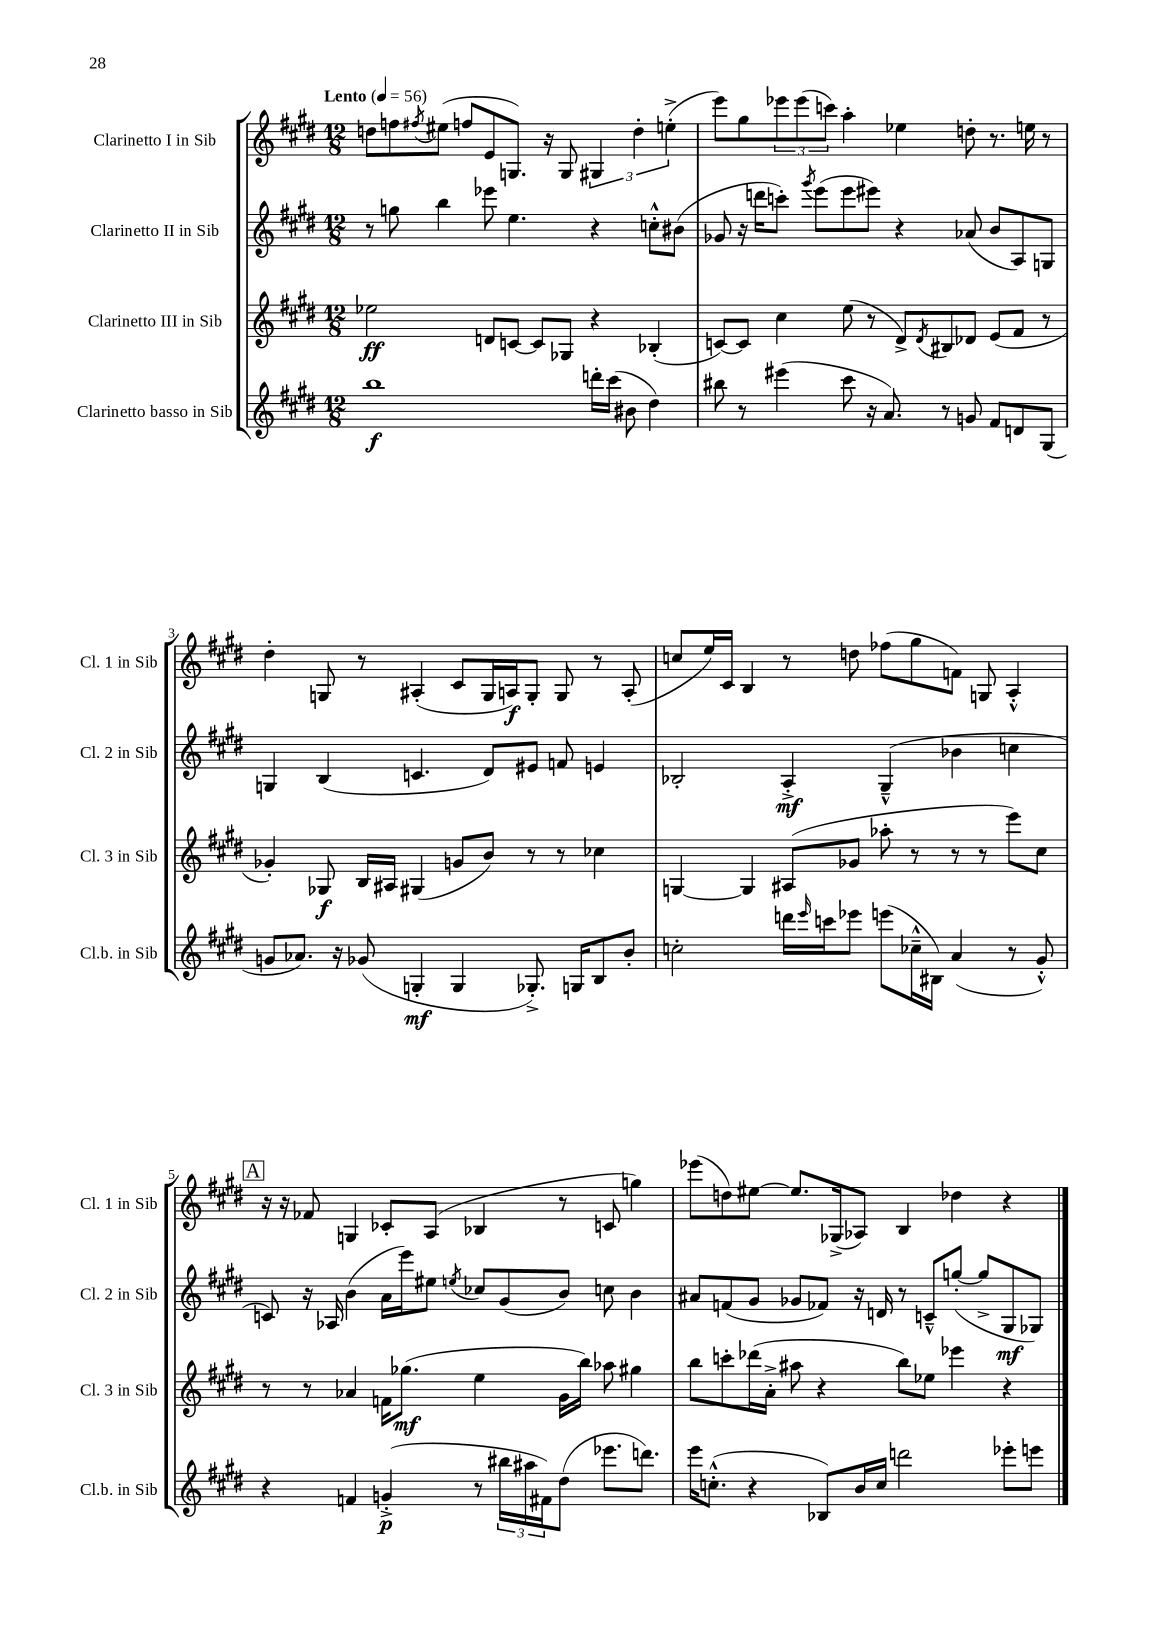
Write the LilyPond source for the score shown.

<<
\new StaffGroup <<
\new Staff = "s0" \with { instrumentName = "Clarinetto I in Sib" shortInstrumentName = "Cl. 1 in Sib" } {
    \clef treble \key e \major \numericTimeSignature \time 12/8 \tempo "Lento" 4 = 56
    d''8 f''8 \acciaccatura { fis''8 } eis''8( f''8 e'8 g8.) r16 g8 \tuplet 3/2 { gis4 d''4-. e''4-.->( } |
    e'''8) gis''8 \tuplet 3/2 { ees'''8 ees'''8( c'''8) } a''4-. ees''4 d''8-. r8. e''16 r8 |
    dis''4-. g8 r8 ais4-.( cis'8 g16 a16\f) g8-. g8 r8 a8-.( |
    c''8 e''16) cis'16 b4 r8 d''8 fes''8( gis''8 f'8) g8 a4-.-^ |
    \mark \markup { \box "A" } r16 r16 fes'8 g4 ces'8-. a8( bes4 r8 c'8 g''4) |
    ees'''8( d''8) eis''8~ eis''8. ges16->( aes8) b4 des''4 r4 \bar "|." |
}
\new Staff = "s1" \with { instrumentName = "Clarinetto II in Sib" shortInstrumentName = "Cl. 2 in Sib" } {
    \clef treble \key e \major \numericTimeSignature \time 12/8
    r8 g''8 b''4 ees'''8 e''4. r4 c''8-.-^ bis'8( |
    ges'8 r16 d'''16 c'''8-.) \acciaccatura { gis'''8 } e'''8( e'''8 eis'''8) r4 aes'8( b'8 a8) g8 |
    g4 b4( c'4. dis'8) eis'8 f'8 e'4 |
    bes2-. a4-.->\mf gis4---^( bes'4 c''4 |
    \mark \markup { \box "A" } c'8) r16 aes16 b'4( a'16 e'''16) eis''8 \acciaccatura { e''8 } ces''8 gis'8( b'8) c''8 b'4 |
    ais'8 f'8( gis'8 ges'8 fes'8) r16 d'16 r8 c'8---^ g''8~-.( g''8-> gis8\mf ges8) \bar "|." |
}
\new Staff = "s2" \with { instrumentName = "Clarinetto III in Sib" shortInstrumentName = "Cl. 3 in Sib" } {
    \clef treble \key e \major \numericTimeSignature \time 12/8
    ees''2\ff d'8 c'8~ c'8 ges8 r4 bes4-.( |
    c'8~) c'8 cis''4 e''8( r8 dis'8->) \acciaccatura { dis'8 } bis8 des'8 e'8( fis'8 r8 |
    ges'4-.) ges8\f b16 ais16 gis4( g'8 b'8) r8 r8 ces''4 |
    g4~ g4 ais8( ges'8 aes''8-. r8 r8 r8 e'''8) cis''8 |
    \mark \markup { \box "A" } r8 r8 aes'4 f'16 ges''8.\mf( e''4 gis'16 b''16) aes''8 gis''4 |
    b''8 c'''8-. des'''16( a'16-.-> ais''8 r4 b''8) ees''8 ees'''4 r4 \bar "|." |
}
\new Staff = "s3" \with { instrumentName = "Clarinetto basso in Sib" shortInstrumentName = "Cl.b. in Sib" } {
    \clef treble \key e \major \numericTimeSignature \time 12/8
    b''1\f d'''16-. cis'''16( bis'8 dis''4) |
    bis''8 r8 eis'''4( cis'''8 r16 a'8.) r8 g'8 fis'8 d'8 gis8( |
    g'8 aes'8.) r16 ges'8( g4-.\mf g4 ges8.-.->) g16 b8 b'8-. |
    c''2-. d'''16 \grace { e'''16 } c'''16 ees'''8 e'''8( ces''16---^ bis16) a'4( r8 gis'8-.-^) |
    \mark \markup { \box "A" } r4 f'4 g'4-.->\p( r8 \tuplet 3/2 { bis''16 ais''16 fis'16) } dis''8( ees'''8. d'''8.) |
    e'''16 c''8.-.-^( r4 bes8) b'16 c''16 d'''2 ees'''8-. e'''8 \bar "|." |
}
>>
>>
